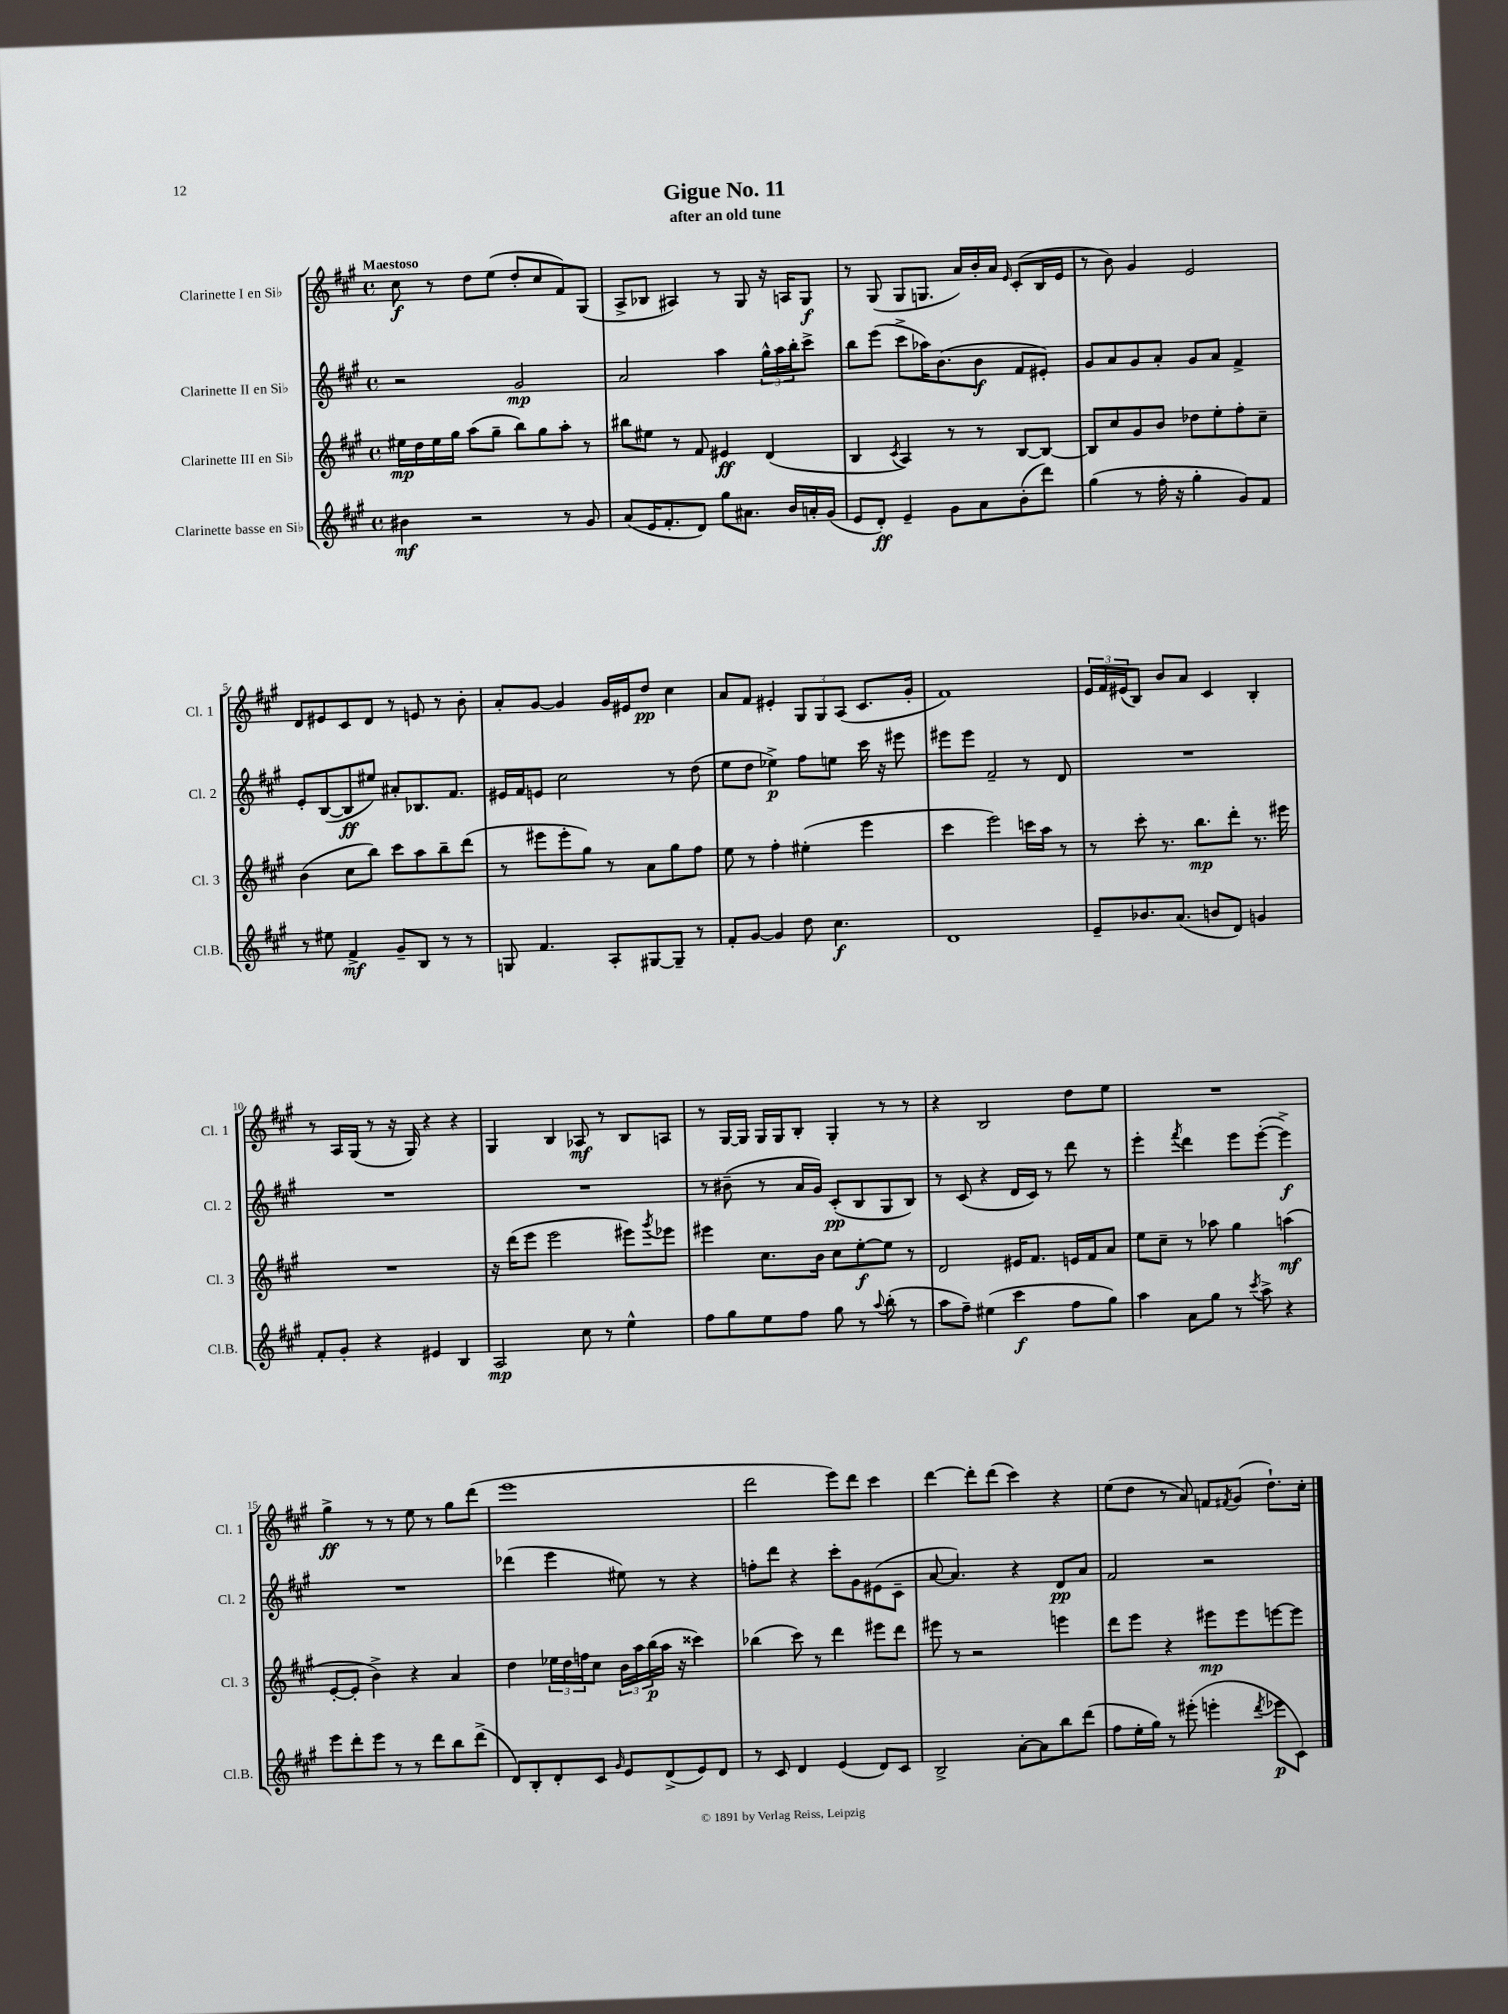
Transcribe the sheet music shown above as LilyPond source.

\header { title = "Gigue No. 11" subtitle = "after an old tune" }
<<
\new StaffGroup <<
\new Staff = "s0" \with { instrumentName = "Clarinette I en Sib" shortInstrumentName = "Cl. 1" } {
    \clef treble \key a \major \defaultTimeSignature \time 4/4 \tempo "Maestoso"
    cis''8\f r8 d''8 e''8( d''8-. cis''8 fis'8) gis8( |
    a8-> bes8 ais4) r8 gis8 r16 a16 gis8\f |
    r8 gis8( gis8 g8. a'16) b'16-. a'16 \grace { e'16 } cis'8-.( b16 e'16 |
    r8 b'8) gis'4 e'2 |
    d'8 eis'8 cis'8 d'8 r8 e'8 r8 b'8-. |
    a'8-. gis'8~ gis'4 gis'16 eis'16 d''8\pp cis''4 |
    a'8 fis'8 eis'4-. \tuplet 3/2 { gis8 gis8 a8( } cis'8. gis'16-. |
    fis'1) |
    \tuplet 3/2 { e'16 fis'16 eis'16( } b8) b'8 a'8 cis'4 b4-. |
    r8 a16 gis16( r8 r16 gis16) r4 r4 |
    gis4 b4 aes8\mf r8 b8 a8 |
    r8 gis16~ gis16 gis16 gis16 b8-. gis4-. r8 r8 |
    r4 b2 d''8 e''8 |
    R1 |
    gis''4->\ff r8 r8 e''8 r8 gis''8 d'''8( |
    e'''1 |
    d'''2 e'''8) d'''8 cis'''4 |
    d'''4~ d'''8-. d'''8( cis'''4) r4 |
    e''8( d''8 r8 a'8) f'8 \acciaccatura { fis'8 } gis'8( d''8.-!) cis''16-. \bar "|." |
}
\new Staff = "s1" \with { instrumentName = "Clarinette II en Sib" shortInstrumentName = "Cl. 2" } {
    \clef treble \key a \major \defaultTimeSignature \time 4/4
    r2 gis'2\mp |
    a'2 a''4 \tuplet 3/2 { gis''16-^ a''16 b''16-. } cis'''8-> |
    b''8 e'''8( cis'''8-> aes''16) b'8.( b'8\f fis'8 eis'8-.) |
    gis'8 a'8 gis'8 a'8-. gis'8 a'8 fis'4-> |
    e'8-. b8~( b8\ff eis''8) ais'8-. bes8. fis'8. |
    eis'16 fis'16 e'8 cis''2 r8 d''8( |
    e''8 d''8 ees''4->\p) fis''8 e''8 cis'''16 r16 eis'''8 |
    eis'''8 eis'''8 fis'2-- r8 d'8 |
    R1 |
    R1 |
    R1 |
    r8 bis'8--( r8 a'16 gis'16) cis'8-.\pp( b8 gis8 b8) |
    r8 cis'8( r4 d'16 cis'16) r8 d'''8 r8 |
    e'''4-. \acciaccatura { fis'''8 } d'''4 e'''8 e'''8~-.( e'''4->\f) |
    R1 |
    des'''4( e'''4 eis''8) r8 r4 |
    f''8-. d'''8 r4 cis'''8-. gis'8 eis'8( cis'8-- |
    a'8~ a'4.) r4 d'8\pp a'8 |
    fis'2 r2 \bar "|." |
}
\new Staff = "s2" \with { instrumentName = "Clarinette III en Sib" shortInstrumentName = "Cl. 3" } {
    \clef treble \key a \major \defaultTimeSignature \time 4/4
    eis''16\mp d''16 eis''16 gis''16 a''8( gis''8-- b''8) gis''8 a''8-. r8 |
    bis''8 eis''8 r8 fis'8 eis'4\ff d'4( |
    b4 \acciaccatura { cis'8 } a4) r8 r8 b8~ b8~ |
    b8 cis''8 gis'8 b'8 des''8 e''8-. fis''8-. cis''8-- |
    b'4( cis''8 b''8) cis'''8 a''8 b''8-- d'''8( |
    r8 eis'''8 eis'''8-. gis''8) r8 a'8 gis''8 fis''8 |
    e''8 r8 fis''4-. eis''4-.( e'''4 |
    cis'''4 e'''2) c'''16 a''16 r8 |
    r8 cis'''8-. r8. b''8.\mp d'''8-. r8. eis'''16 |
    R1 |
    r16 d'''16( e'''8 e'''2 eis'''8) \acciaccatura { gis'''8 } ees'''8 |
    eis'''4 cis''8. b'16 cis''8 e''8~-.\f e''8 r8 |
    d'2 eis'16 fis'8. e'16 fis'16 a'8 |
    e''8 cis''8-- r8 aes''8 gis''4 a''4\mf( |
    e'8~-. e'8-. b'4->) r4 a'4 |
    d''4 \tuplet 3/2 { ees''16 d''16 f''16 } cis''8 \tuplet 3/2 { b'16 a''16 b''16\p( } a''16 r16 cisis'''4) |
    bes''4( cis'''8) r8 d'''4 eis'''8 d'''8 |
    eis'''8 r8 r2 e'''4 |
    d'''8 e'''8 r4 eis'''8\mp eis'''8 e'''8~ e'''8 \bar "|." |
}
\new Staff = "s3" \with { instrumentName = "Clarinette basse en Sib" shortInstrumentName = "Cl.B." } {
    \clef treble \key a \major \defaultTimeSignature \time 4/4
    bis'4\mf r2 r8 gis'8 |
    a'8( e'16 fis'8.-. d'8) gis''8 ais'8. b'16 a'16-. gis'16( |
    e'8 d'8-.\ff) e'4-- gis'8 a'8 b'8-.( d'''8) |
    gis''4( r8 fis''16-. r16 gis''4-. gis'8) fis'8 |
    r8 eis''8 fis'4->\mf gis'8-- b8 r8 r8 |
    g8 fis'4. a8-. gis8~ gis8-- r8 |
    fis'8-. gis'8~ gis'4 d''8 cis''4.\f |
    d'1 |
    e'8-- bes'8. a'8.( b'8 d'8) g'4 |
    fis'8-. gis'8-. r4 eis'4 b4 |
    a2\mp cis''8 r8 e''4-^ |
    fis''8 gis''8 e''8 fis''8 gis''8 r8 \appoggiatura { a''8 } b''8-.( r8 |
    a''8 fis''8--) eis''4( cis'''4\f fis''8 gis''8) |
    a''4 a'8 gis''8 r8 \acciaccatura { cis'''8 } a''8-> r4 |
    e'''8 d'''8-. e'''8 r8 r8 d'''8 b''8 d'''8->( |
    d'8) b8-. d'8-. cis'8 \grace { gis'16 } e'8 d'8->( e'8) d'8 |
    r8 cis'8 d'4 e'4( d'8) cis'8 |
    b2-> a'8~-. a'8 b''8 d'''8( |
    fis''8 e''16-. gis''16) r8 eis'''8-.( e'''4-. \acciaccatura { d'''8 } ees'''8\p cis'8) \bar "|." |
}
>>
>>
